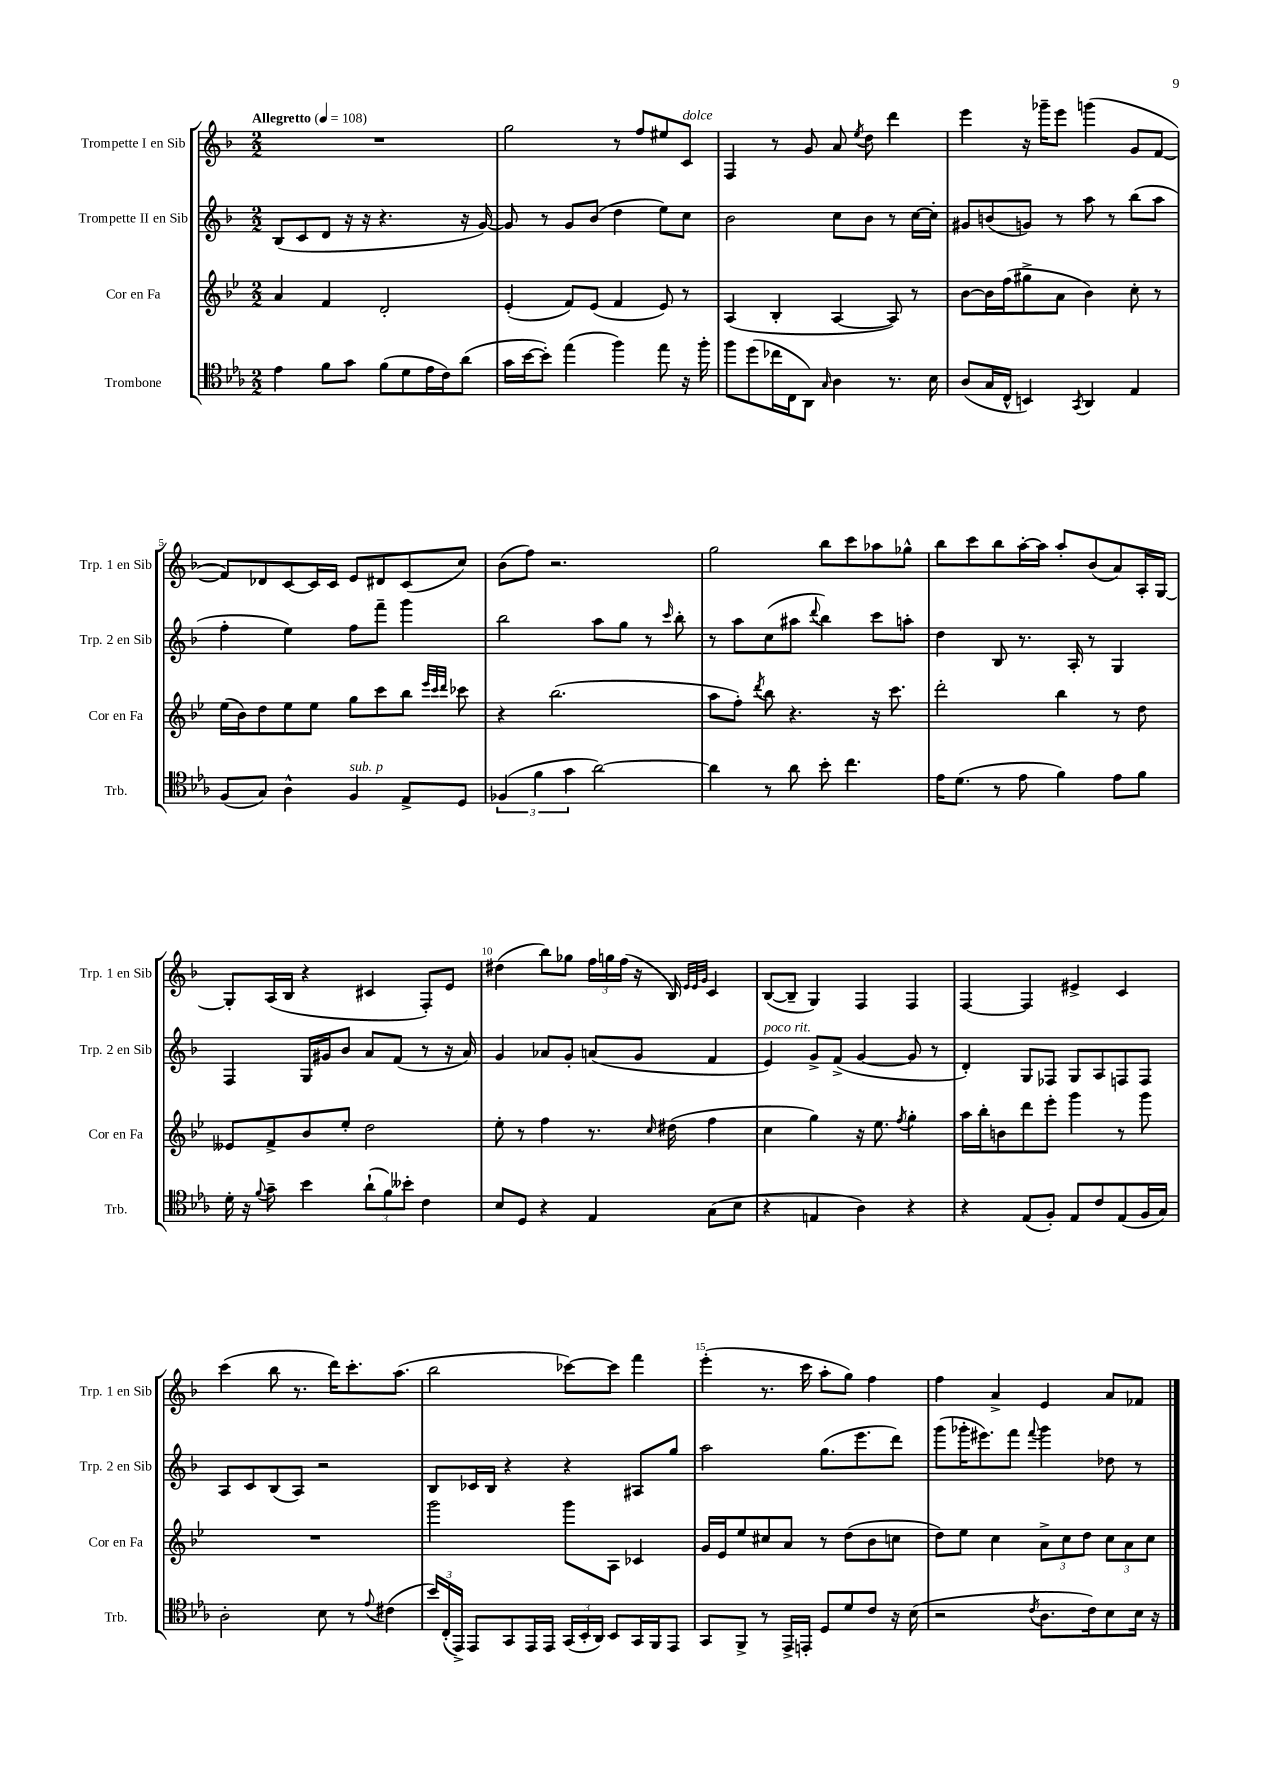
<<
\new StaffGroup <<
\new Staff = "s0" \with { instrumentName = "Trompette I en Sib" shortInstrumentName = "Trp. 1 en Sib" } {
    \clef treble \key f \major \numericTimeSignature \time 2/2 \tempo "Allegretto" 4 = 108
    \autoBeamOff R1 |
    g''2 r8 f''8[ eis''8 c'8]^\markup { \italic "dolce" } |
    f4 r8 g'8 a'8 \acciaccatura { e''8 } d''8 d'''4 |
    e'''4 r16 ges'''16[-- e'''8] g'''4( g'8[ f'8]~ |
    f'8[) des'8 c'8~ c'16 c'16] e'8[ dis'8 c'8( c''8]) |
    bes'8[( f''8]) r2. |
    g''2 bes''8[ c'''8 aes''8 ges''8]-^ |
    bes''8[ c'''8 bes''8 a''16~-. a''16] a''8[-. bes'8( a'8) a16-. g16]~ |
    g8[-. a16( bes16] r4 cis'4 f8[-.) e'8] |
    dis''4( bes''8[) ges''8] \tuplet 3/2 { f''16[ g''16 f''16]( } r16 bes16) \grace { e'32[ e'32 g'32] } c'4 |
    bes8[~( bes8]-- g4) f4 f4 |
    f4~ f4 eis'4-> c'4 |
    c'''4( bes''8 r8. d'''16[) c'''8.-. a''8.]( |
    bes''2 ces'''8[~) ces'''8] f'''4 |
    e'''4-.( r8. c'''16 a''8[-. g''8]) f''4 |
    f''4 a'4-> e'4 a'8[ fes'8] \bar "|." |
}
\new Staff = "s1" \with { instrumentName = "Trompette II en Sib" shortInstrumentName = "Trp. 2 en Sib" } {
    \clef treble \key f \major \numericTimeSignature \time 2/2
    \autoBeamOff bes8[( c'8 d'8] r16 r16 r4. r16 g'16~) |
    g'8 r8 g'8[ bes'8]( d''4 e''8[) c''8] |
    bes'2 c''8[ bes'8] r8 c''16[~ c''16]-. |
    gis'8[ b'8( g'8]) r8 a''8 r8 bes''8[( a''8] |
    f''4-. e''4) f''8[ f'''8]-- g'''4 |
    bes''2 a''8[ g''8] r8 \grace { c'''16 } bes''8-. |
    r8 a''8[ c''8( ais''8] \appoggiatura { d'''8 } bes''4) c'''8[ a''8]-. |
    d''4 bes8 r8. a16-. r8 g4 |
    f4 g16[ gis'16 bes'8] a'8[ f'8]( r8 r16 a'16) |
    g'4 aes'8[ g'8]-. a'8[( g'8] f'4 |
    e'4^\markup { \italic "poco rit." }) g'8[-> f'8]->( g'4~ g'8 r8 |
    d'4-.) g8[ fes8] g8[ a8 f8 f8] |
    a8[ c'8 bes8( a8]) r2 |
    bes8[ ces'16 bes16] r4 r4 ais8[ g''8] |
    a''2 g''8.[( e'''8. d'''8]) |
    g'''8[( ges'''16-. eis'''8.) f'''8] \appoggiatura { f'''8 } ges'''4 des''8 r8 \bar "|." |
}
\new Staff = "s2" \with { instrumentName = "Cor en Fa" shortInstrumentName = "Cor en Fa" } {
    \clef treble \key bes \major \numericTimeSignature \time 2/2
    \autoBeamOff a'4 f'4 d'2-. |
    ees'4-.( f'8[) ees'8]( f'4 ees'8) r8 |
    a4( bes4-. a4~ a8) r8 |
    bes'8[~ bes'16 f''16( gis''8-> a'8] bes'4) c''8-. r8 |
    ees''16[( bes'16) d''8 ees''8 ees''8] g''8[ c'''8 bes''8] \grace { ees'''32[ c'''32 d'''32] } ces'''8 |
    r4 bes''2.( |
    a''8[ f''8]-.) \acciaccatura { d'''8 } bes''8 r4. r16 c'''8. |
    d'''2-. bes''4 r8 d''8 |
    eeses'8[ f'8-> bes'8 ees''8]-. d''2 |
    ees''8-. r8 f''4 r8. \grace { c''16 } dis''16( f''4 |
    c''4 g''4) r16 ees''8. \acciaccatura { f''8 } g''4-. |
    a''16[ bes''16-. b'8 d'''8 ees'''8]-. g'''4 r8 g'''8 |
    R1 |
    g'''2 g'''8[ a8] ces'4 |
    g'16[ ees'16 ees''8 cis''8 a'8] r8 d''8[( bes'8 c''8] |
    d''8[) ees''8] c''4 \tuplet 3/2 { a'8[-> c''8 d''8] } \tuplet 3/2 { c''8[ a'8 c''8] } \bar "|." |
}
\new Staff = "s3" \with { instrumentName = "Trombone" shortInstrumentName = "Trb." } {
    \clef tenor \key ees \major \numericTimeSignature \time 2/2
    \autoBeamOff ees'4 f'8[ g'8] f'8[( d'8 ees'16 c'16) aes'8]( |
    g'16[ bes'16~ bes'8]-.) ees''4( f''4) ees''8 r16 f''16-. |
    f''8[ d''8( ces''16 c16 aes,8]) \grace { g16 } aes4 r8. bes16 |
    aes8[( g16 c16]-^ b,4) \acciaccatura { g,8 } aes,4 ees4 |
    f8[( g8]) aes4-^ f4^\markup { \italic "sub. p" } ees8[-> d8] |
    \tuplet 3/2 { fes4( f'4 g'4 } aes'2~) |
    aes'4 r8 aes'8 bes'8-. c''4. |
    ees'16[ d'8.]( r8 ees'8 f'4) ees'8[ f'8] |
    d'16-. r16 \appoggiatura { f'8 } g'8-- bes'4 \tuplet 3/2 { aes'8[-!( f'8) beses'8]-. } c'4 |
    bes8[ d8] r4 ees4 g8[( bes8] |
    r4 e4 aes4) r4 |
    r4 ees8[( f8]-.) ees8[ c'8 ees8( f16 g16]) |
    aes2-. bes8 r8 \appoggiatura { ees'8 } cis'4( |
    \tuplet 3/2 { bes'16[) c16-.( ees,16]->) } ees,8[ g,8 ees,16 ees,16] \tuplet 3/2 { g,16[( bes,16-. aes,16]) } bes,8[ g,16 f,16 ees,8] |
    g,8[ f,8]-> r8 ees,16[-> e,16]-. d8[ d'8 c'8] r16 bes16( |
    r2 \acciaccatura { c'8 } aes8.[ c'16) bes8 bes16] r16 \bar "|." |
}
>>
>>
\layout { \context { \Score \override BarNumber.break-visibility = ##(#f #t #t) barNumberVisibility = #(every-nth-bar-number-visible 5) } }
